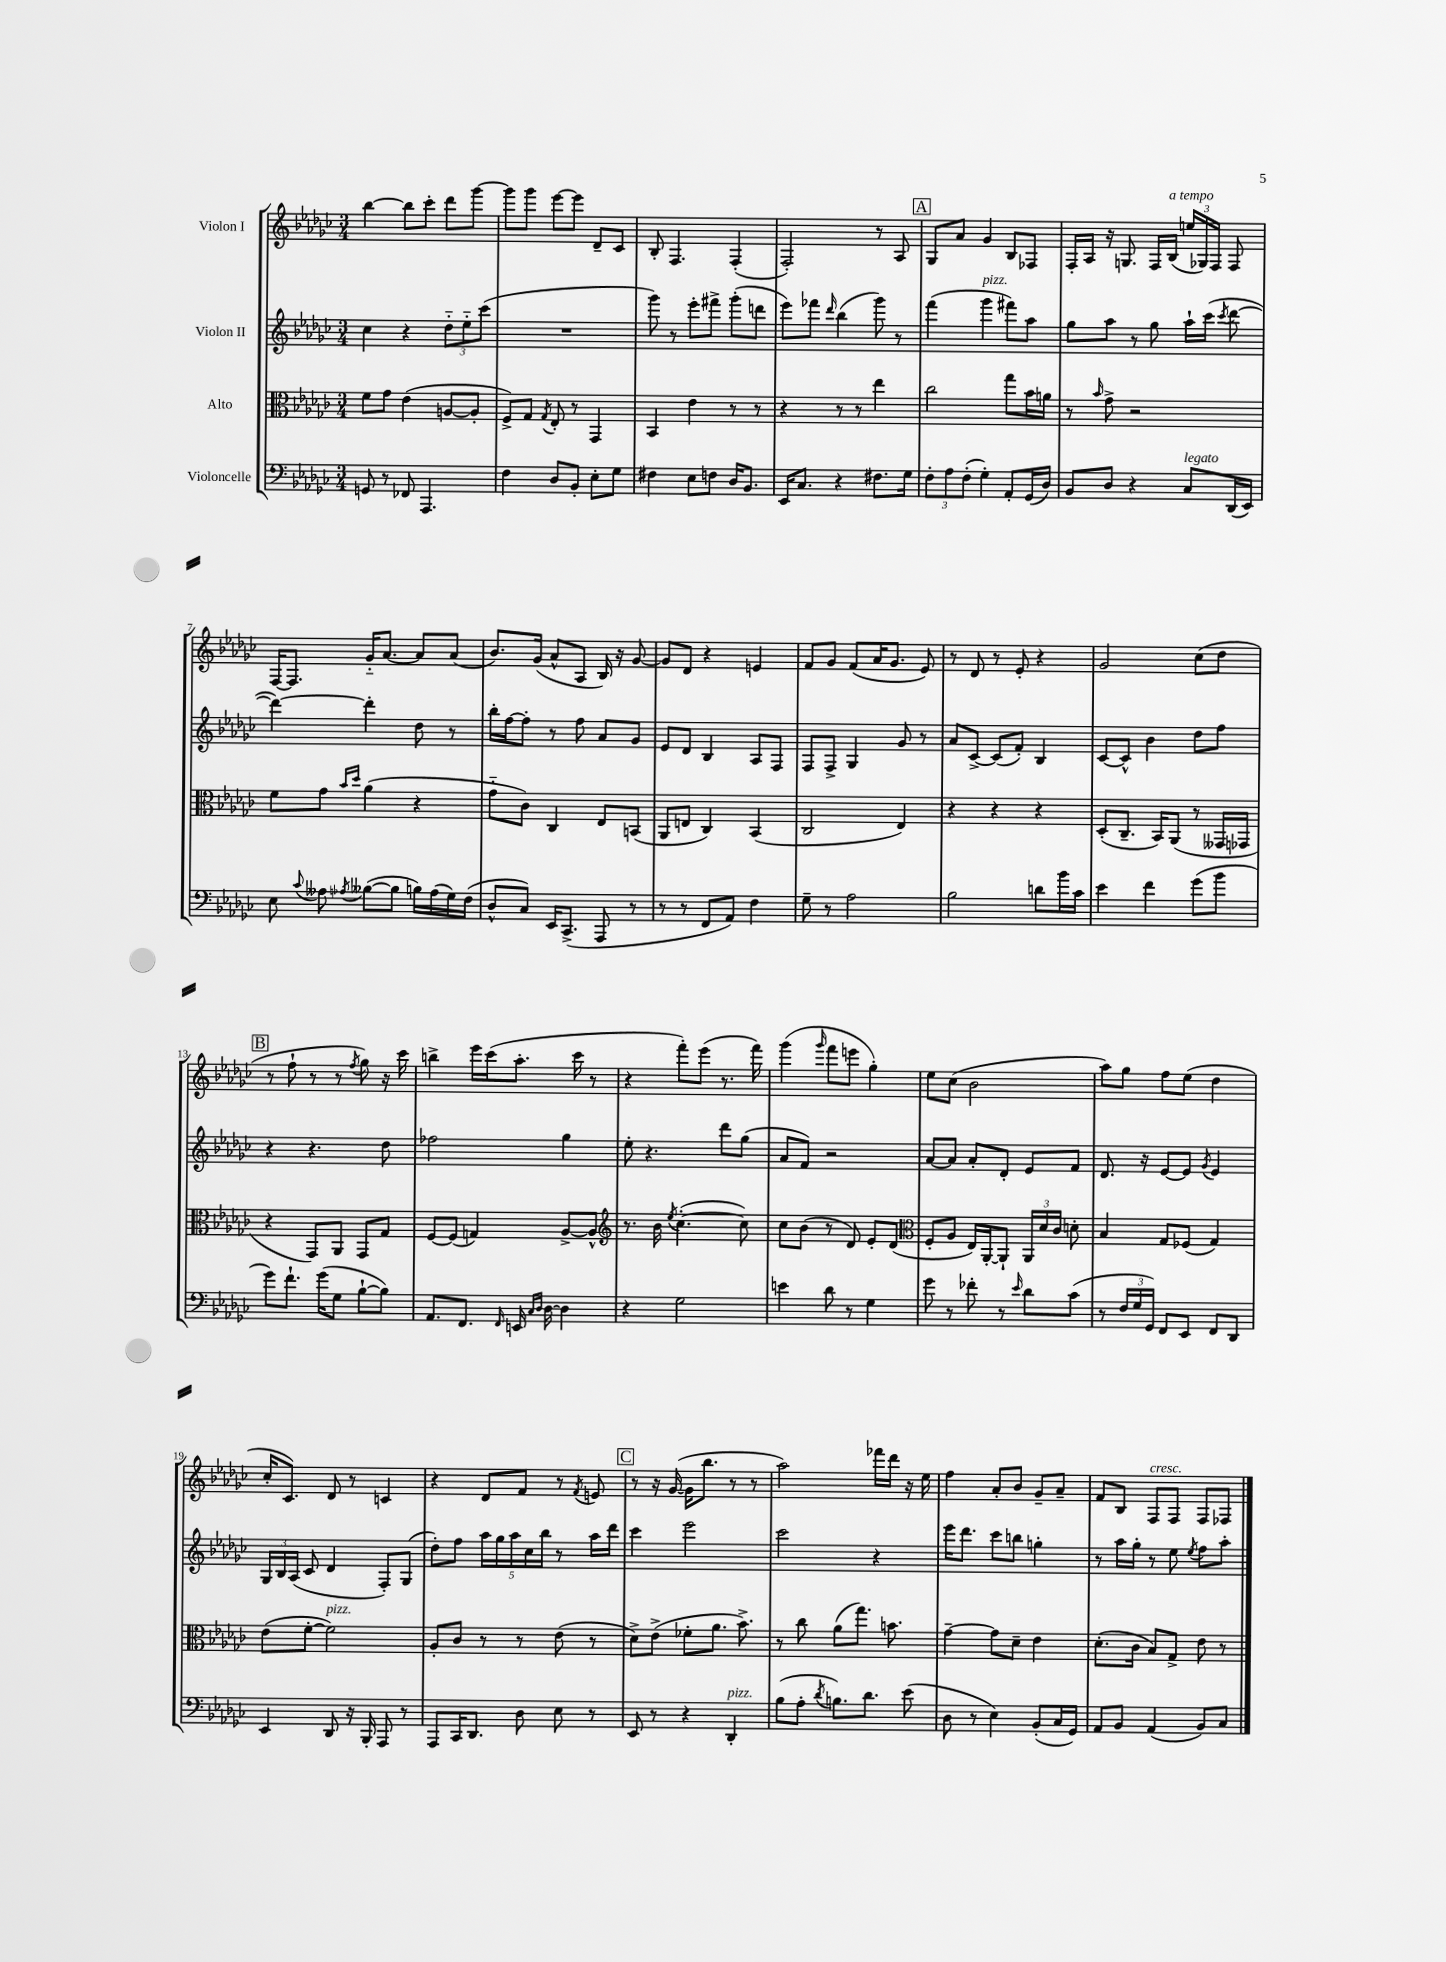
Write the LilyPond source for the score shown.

<<
\new StaffGroup <<
\new Staff = "s0" \with { instrumentName = "Violon I" } {
    \clef treble \key ges \major \numericTimeSignature \time 3/4
    \autoBeamOff bes''4~ bes''8[ ces'''8]-. des'''8[ ges'''8]~ |
    ges'''8[ ges'''8] ees'''8[~ ees'''8] des'8[-- ces'8] |
    bes8-. f4. f4-.( |
    f2-.) r8 aes8 |
    \mark \markup { \box "A" } ges8[ aes'8] ges'4 bes8[ fes8] |
    f16[-. aes16] r16 g8. f16[ bes16]^\markup { \italic "a tempo" }( \tuplet 3/2 { e''16[ ges16) f16] } f8 |
    f16[~ f8.] ges'16[-_ aes'8.]~ aes'8[ aes'8]( |
    bes'8.[) ges'16]( aes'8[-^ aes8] bes16) r16 ges'8~ |
    ges'8[ des'8] r4 e'4 |
    f'8[ ges'8] f'8[( aes'16 ges'8.] ees'8) |
    r8 des'8 r8 ees'8-. r4 |
    ges'2 ces''8[( des''8] |
    \mark \markup { \box "B" } r8 f''8-! r8 r8 \acciaccatura { f''8 } ges''8) r16 ces'''16 |
    b''4-> ees'''16[ ces'''16( aes''8.]-. ces'''16 r8 |
    r4 f'''8[-.) ees'''8]( r8. f'''16) |
    ges'''4( \grace { ges'''16 } f'''8[ e'''8] ges''4-.) |
    ees''8[ ces''8]( bes'2 |
    aes''8[) ges''8] f''8[ ees''8]( des''4 |
    ces''16[-. ces'8.]) des'8 r8 c'4 |
    r4 des'8[ f'8] r8 \acciaccatura { f'8 } e'8 |
    \mark \markup { \box "C" } r8 r16 ges'16~( ges'16[ bes''8.] r8 r8 |
    aes''2) fes'''16[ des'''16] r16 ees''16 |
    f''4 aes'8[-. bes'8] ges'8[-- aes'8]-- |
    f'8[ bes8] f8[^\markup { \italic "cresc." } f8] f8[ fes8] \bar "|." |
}
\new Staff = "s1" \with { instrumentName = "Violon II" } {
    \clef treble \key ges \major \numericTimeSignature \time 3/4
    \autoBeamOff ces''4 r4 \tuplet 3/2 { des''8[-_ ees''8-_ ces'''8]( } |
    R2. |
    ges'''8) r8 ees'''8[-. fis'''8]-> ges'''8[-.( d'''8] |
    ees'''8[) fes'''8] \grace { des'''16 } bes''4( ges'''8) r8 |
    \mark \markup { \box "A" } f'''4( ges'''4^\markup { \italic "pizz." } fis'''8[) aes''8] |
    ges''8[ aes''8] r8 ges''8 aes''16[-! ces'''16]( \acciaccatura { ces'''8 } des'''8~ |
    des'''4~) des'''4-. des''8 r8 |
    bes''16[-. f''16~ f''8]-. r8 f''8 aes'8[ ges'8] |
    ees'8[ des'8] bes4 aes8[ f8] |
    f8[ f8]-> ges4 ges'8 r8 |
    aes'8[ ces'8]~-> ces'8[( f'8]-.) bes4 |
    ces'8[~ ces'8]-^ bes'4 des''8[ f''8] |
    \mark \markup { \box "B" } r4 r4. des''8 |
    fes''2 ges''4 |
    ees''8-. r4. des'''8[ ges''8]( |
    aes'8[ f'8]) r2 |
    aes'8[~ aes'8] aes'8[-. des'8]-. ees'8[ f'8] |
    des'8. r16 ees'8[~ ees'8] \acciaccatura { ges'8 } ees'4 |
    \tuplet 3/2 { ges16[ bes16 aes16]( } ces'8 des'4 f8[-.) ges8]( |
    des''8[-.) f''8] \tuplet 5/4 { aes''16[ ges''16 aes''16 ces''16 bes''16] } r8 aes''16[ des'''16] |
    \mark \markup { \box "C" } ces'''4 ees'''2 |
    ces'''2 r4 |
    ees'''16[ des'''8.] ces'''8[ b''8] g''4-. |
    r8 aes''16[ ges''16]-. r8 ees''8 \acciaccatura { ees''8 } f''8[ aes''8]-. \bar "|." |
}
\new Staff = "s2" \with { instrumentName = "Alto" } {
    \clef alto \key ges \major \numericTimeSignature \time 3/4
    \autoBeamOff f'8[ ges'8] ees'4( a8[~ a8]-. |
    f8[->) ges8] \acciaccatura { ges8 } ees8-. r8 ges,4 |
    bes,4 ees'4 r8 r8 |
    r4 r8 r8 ees''4 |
    \mark \markup { \box "A" } ces''2 ges''8[ bes'16 a'16] |
    r8 \grace { bes'16 } ges'8-> r2 |
    f'8[ ges'8] \grace { bes'16[ des''16] } aes'4( r4 |
    ges'8[-_ ces'8]) ces4 ees8[ b,8]( |
    aes,8[ e8] ces4) bes,4( |
    ces2 ees4) |
    r4 r4 r4 |
    des8[-.( ces8.]-- bes,16[) aes,8]( r8 geses,16[ ges,16] |
    \mark \markup { \box "B" } r4 ges,8[) aes,8] ges,8[ ges8] |
    f8[~ f8]( g4) aes8[~-> aes8]-^ |
    \clef treble r8. bes'16 \acciaccatura { ees''8 } ces''4.~-.( ces''8) |
    ces''8[ bes'8]( r8 des'8) ees'8[-. des'8]( |
    \clef alto f8[-. aes8] ees16[) aes,16~-. aes,8]-! \tuplet 3/2 { aes,16[ des'16 ces'16] } d'8-. |
    bes4 ges8[ fes8]( ges4) |
    ees'8[( f'8]~-. f'2^\markup { \italic "pizz." }) |
    aes8[-. ces'8] r8 r8 ees'8( r8 |
    \mark \markup { \box "C" } des'8[->) ees'8]->( fes'8[-. aes'8.] bes'8.->) |
    r8 ces''8 aes'8[( ges''8.]) b'8. |
    ges'4~-- ges'8[ des'8]-- ees'4 |
    des'8.[-.( ces'16] bes8[) ges8]-> ees'8 r8 \bar "|." |
}
\new Staff = "s3" \with { instrumentName = "Violoncelle" } {
    \clef bass \key ges \major \numericTimeSignature \time 3/4
    \autoBeamOff g,8 r8 fes,8 aes,,4. |
    f4 des8[ bes,8]-. ees8[-. ges8] |
    fis4 ees8[ f8] des16[ bes,8.] |
    ees,16[ ces8.] r4 fis8.[ ges16] |
    \mark \markup { \box "A" } \tuplet 3/2 { f8[-. aes8 f8]-.( } ges4-.) aes,8[-. ges,16( des16]) |
    bes,8[ des8] r4 ces8[^\markup { \italic "legato" } des,16( ees,16]) |
    ees8 \appoggiatura { ces'8 } aeses8 \acciaccatura { aes8 } beses8[~( beses8] b16[) aes16( ges16) f16]( |
    des8[-^ ces8]) ees,16[ ces,8.]->( aes,,8 r8 |
    r8 r8 f,8[ aes,8]) f4 |
    ges8-- r8 aes2 |
    bes2 d'8[ bes'16 ces'16] |
    ees'4 f'4 ges'8[( bes'8] |
    \mark \markup { \box "B" } ges'8[) f'8.]-! ges'16[( ges8] bes8[~-! bes8]) |
    aes,8.[ f,8.] \grace { f,16 } e,16 \grace { ces16[ des16] } des16~ des4 |
    r4 ges2 |
    e'4 des'8 r8 ges4 |
    ges'8 r8 fes'8-. r8 \grace { ees'16 } des'8[ ces'8]( |
    r8 \tuplet 3/2 { f16[ ges16 ges,16]) } f,8[ ees,8] f,8[ des,8] |
    ees,4 des,8 r16 bes,,16-. aes,,8 r8 |
    aes,,8[ ces,16 des,8.] des8 ees8 r8 |
    \mark \markup { \box "C" } ees,8 r8 r4 des,4-.^\markup { \italic "pizz." } |
    bes8[( aes8]-. \acciaccatura { des'8 } b8.[) des'8.] ees'8( |
    des8 r8 ees4) bes,8[-.( ces16 ges,16]) |
    aes,8[ bes,8] aes,4( bes,8[) ces8] \bar "|." |
}
>>
>>
